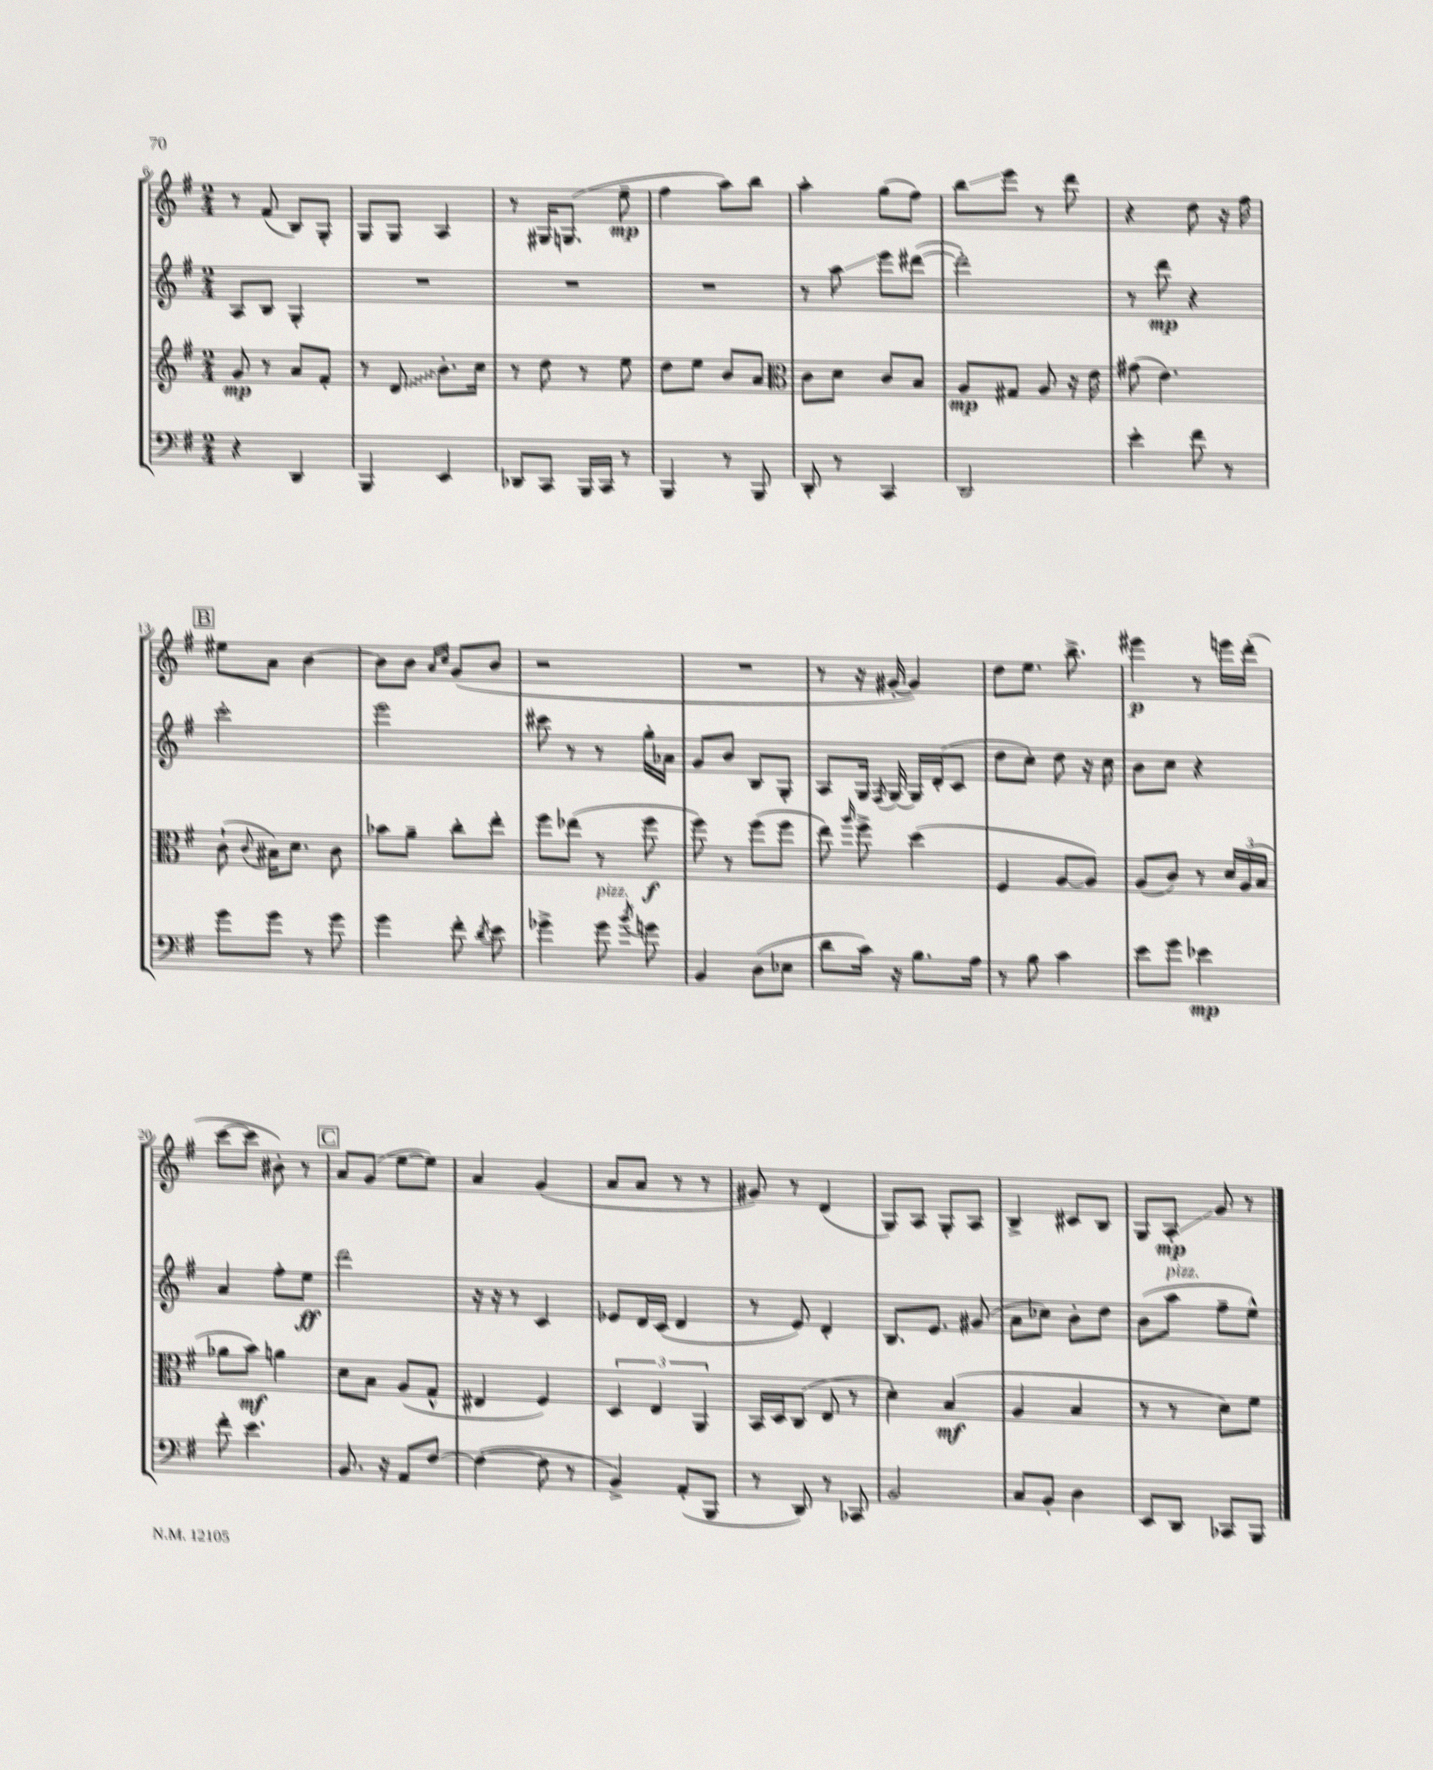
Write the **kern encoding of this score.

**kern	**kern	**kern	**kern
*staff4	*staff3	*staff2	*staff1
*clefF4	*clefG2	*clefG2	*clefG2
*k[f#]	*k[f#]	*k[f#]	*k[f#]
*M2/4	*M2/4	*M2/4	*M2/4
4r	8g/	8A/L	8r
.	8r	8B/J	(8f#/
4DD/	8a/L	4G'/	8B/L)
.	8f#'/J	.	8G'/J
=	=	=	=
4BBB/	8r	2r	8G/L
.	8d/	.	8G/J
4EE/	8.b'\L	.	4A/
.	16cc\Jk	.	.
=	=	=	=
8DD-/L	8r	2r	8r
8CC/J	8dd\	.	16G#/LK
.	.	.	(8.G/J
16BBB/LL	8r	.	.
16CC/JJ	.	.	.
8r	8ee\	.	8ee~\
=	=	=	=
4BBB/	8dd\L	2r	4ff#\
.	8ee\J	.	.
8r	8b/L	.	8aa\L)
8BBB/	8a/J	.	8bb\J
=	=	=	=
*	*clefC3	*	*
8DD'/	8c\L	8r	4aa'\
8r	8d\J	8aa\	.
4CC/	8c/L	8eee\L	(8gg\L
.	8B/J	([8ddd#\J	8ff#\J)
=	=	=	=
2DD/	8A/L	2ddd#'\])	8bb\L
.	8G#/J	.	8eee\J
.	8A/	.	8r
.	16r	.	8ddd\
.	16e\	.	.
=	=	=	=
4e'\	(8g#\	8r	4r
.	4.e\)	8ddd\	.
8f#\	.	4r	8dd\
8r	.	.	16r
.	.	.	16ff#\
=	=	=	=
8g\L	(8c`\	2ccc'\	8ee#\L
.	8qqc/	.	.
8g\J	16B#\LK)	.	8a\J
.	8.d\J	.	.
8r	.	.	[4b\
8g\	8c\	.	.
=	=	=	=
4g\	8b-\L	2eee\	8b\]L
.	8a~\J	.	8b\J
.	.	.	16qqa/LL
.	.	.	16qqcc/JJ
8f#'\	8cc'\L	.	(8g/L
8qd/	.	.	.
8e\	8ee'\J	.	8b/J
=	=	=	=
4g-^\	8ff#\L	8ccc#\	2r
.	(8ee-\J	8r	.
8g-\	8r	8r	.
8qb/	.	.	.
8g\	8ff#\	16gg'\LL	.
.	.	16a-\JJ	.
=	=	=	=
4BB/	8ff#\)	8g/L	2r
.	8r	8b/J	.
(8D\L	(8ff#\L	8B/L	.
8E-\J	8ff#\J	8G'/J	.
=	=	=	=
8d\L	8ee\)	8A/L	8r
.	16qqaa/	.	.
16c\Jk)	8ff#^\	16G/Jk	16r
.	.	8qF#/	.
16r	.	[16G/	[16g#'/
8.B\L	(4dd\	16G/]LL	4g#/])
.	.	(16d'/J	.
.	.	8c/J	.
16A\Jk	.	.	.
=	=	=	=
8r	4F#/	8dd\L	8dd\L
8B\	.	8cc'\J)	8.ee\J
4c\	[8A/L	8dd\	.
.	.	.	8.bb^\
.	8A/]J)	16r	.
.	.	16cc\	.
=	=	=	=
8e\L	(8A/L	8b\L	4eee#\
8g\J	8c/J)	8cc\J	.
4e-\	8r	4r	8r
.	24d/LL	.	16eee\LL
.	(24A/	.	.
.	.	.	(16ddd'\JJ
.	24B/JJ	.	.
=	=	=	=
8f#'\	8a-\L	4a/	[8ccc\L
4.e\	8b\J)	.	8ccc\]J
.	4a\	8ff#'\L	8b#'\)
.	.	8ee\J	8r
=	=	=	=
8.BB/	8d\L	2ddd\	8a/L
.	8B\J	.	(8g/J
16r	.	.	.
8AA/L	(8A/L	.	[8ee\L
[8F#/J	8G^^/J	.	8ee\]J)
=	=	=	=
(4F#\_	4E#/	16r	4a/
.	.	16r	.
.	.	8r	.
8F#\]	4F#/)	4c/	(4g/
8r	.	.	.
=	=	=	=
4BB^/)	6D/	8e-/L	8a/L
.	.	16d/L	8a/J
.	6E/	.	.
.	.	(16c/JJ	.
(8AA'/L	.	4d/	8r
.	6AA/	.	.
8BBB/J	.	.	8r
=	=	=	=
8r	16BB/LL	8r	8g#/)
.	16D/J	.	.
8DD/)	(8C/J	8e/)	8r
8r	8E/	4d'/	(4d/
8CC-/	8r	.	.
=	=	=	=
2BB/	4d'\)	8.B/L	8G/L)
.	.	.	8A/J
.	.	8.e/J	.
.	(4B/	.	8G'/L
.	.	(8g#/	8A/J
=	=	=	=
8C/L	4A/	8a\L	4B^/
8BB'/J	.	8cc-\J)	.
4D\	4B/	8b'\L	8c#/L
.	.	8dd\J	8B/J
=	=	=	=
8EE/L	8r	(8b\L	8G/L
8DD/J	8r	8aa\J	8A'/J
8CC-/L	8d\L)	8ff#~\L	8g/
8BBB/J	8f#\J	8ee^^\J)	8r
==	==	==	==
*-	*-	*-	*-
